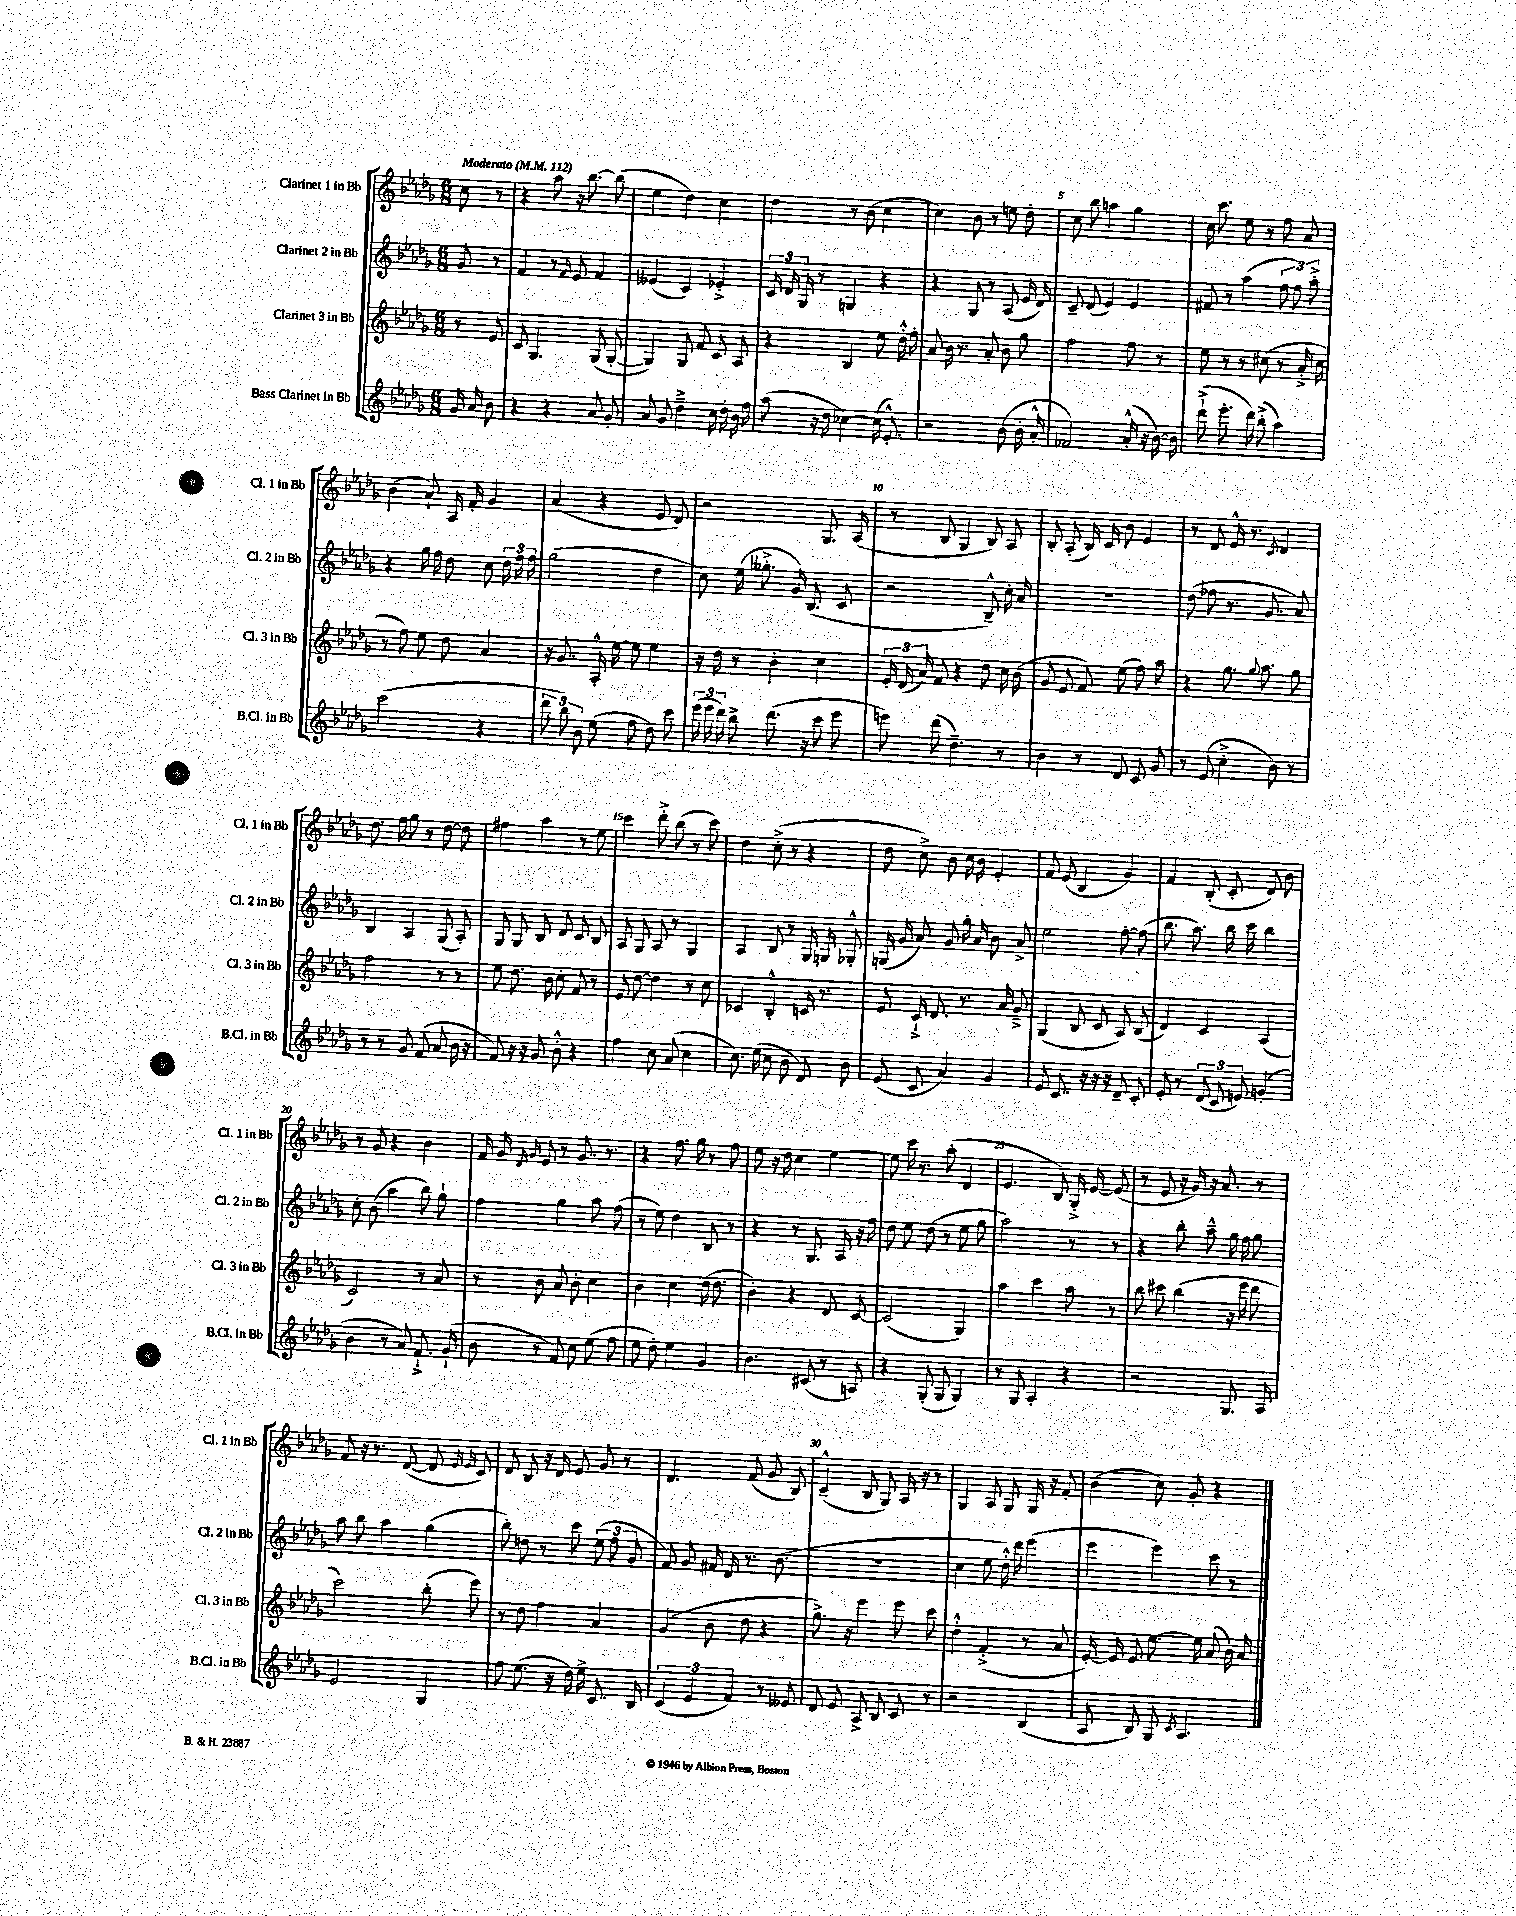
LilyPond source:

<<
\new StaffGroup <<
\new Staff = "s0" \with { instrumentName = "Clarinet 1 in Bb" shortInstrumentName = "Cl. 1 in Bb" } {
    \clef treble \key des \major \numericTimeSignature \time 6/8 \partial 4 \tempo "Moderato" 4 = 112
    \autoBeamOff c''8 r8 |
    r4 aes''8 r16 bes''8.~ bes''8( |
    ees''4 des''4) c''4 |
    des''4 r8 bes'8( c''4 |
    c''4) bes'8 r8 e''8 des''8-. |
    c''8 bes''8 a''4 ges''4 |
    c''16 c'''8. ees''8 r8 f''8 aes'8 |
    bes'4( aes'8-!) aes16 f'16-. ges'4 |
    aes'4( r4 ees'8 des'8) |
    r2 ges8. aes16( |
    r8 bes8 ges4 bes8) aes8 |
    bes8-. aes8-.( bes16) c'16 bes'8 ees'4 |
    r8 des'8 ees'16-^ r8. \acciaccatura { c'8 } des'4 |
    des''8. f''16 ges''8 r8 des''8~ des''8 |
    fis''4 aes''4 r8 ees''8 |
    c'''4 des'''8-.-> bes''8( r8 c'''8) |
    des''4 c''8-.->( r8 r4 |
    des''8 c''8->) bes'8 c''16 bes'16 ees'4-. |
    f'8 ees'8( bes4 ges'4) |
    f'4 bes8-.( c'8-. des'8) bes'8 |
    r8 ges'8 r4 bes'4 |
    f'16 ges'16 \grace { des'16 ges'16 } ees'8 r8 ges'8. r8. |
    r4 f''8. ges''16 r8 f''8 |
    ees''8 r16 des''16 c''4 ees''4~ |
    ees''8 c'''16 r8. aes''8-.( des'4 |
    ees'4. bes8) ges16-.-> ees'16~ ees'8( |
    r8 ees'8 r16 ges'16) r16 aes'8. r8 |
    f'8 r16 r8. des'8~( des'8 \grace { ees'16 ees'16 } c'8) |
    des'8 bes8 r16 des'16 ees'8 ges'8 r8 |
    des'4. f'8( ges'8 bes8) |
    c'4---^( bes8 ges8) aes16 r16 r8 |
    ges4 aes8 ges8 ges16 r16 f'8-. |
    bes'4( c''8) ges'8-. r4 \bar "|." |
}
\new Staff = "s1" \with { instrumentName = "Clarinet 2 in Bb" shortInstrumentName = "Cl. 2 in Bb" } {
    \clef treble \key des \major \numericTimeSignature \time 6/8 \partial 4
    \autoBeamOff ges'8 r8 |
    f'4 r8 \grace { f'16 } ees'8 f'4 |
    eeses'4( c'4) ees'4-.-> |
    \tuplet 3/2 { c'16 des'16 ges16 } r8 g4 r4 |
    r4 ges8 r8 aes8( ees'16 des'16) |
    c'8-- des'8( ees'4) ees'4 |
    fis'8 r8 aes''4( \tuplet 3/2 { f''8 f''8) aes''8-.-> } |
    r4 ges''16 f''16 des''8 c''8 \tuplet 3/2 { des''16 f''16 f''16 } |
    ges''2( des''4 |
    c''8) ees''16( geses''8.-.-> ges'16) bes8.( c'8 |
    r2 bes8---^) c''16-. aes'16 |
    R2. |
    des''8( fes''8 r8. ges'8. aes'8) |
    bes4 aes4 ges8( aes8-.) |
    ges8 ges8 bes8 des'8 c'8 bes8 |
    aes8 ges8 aes8 r8 ges4 |
    aes4 bes8 r8 ges16 g16 ges8-.-^ |
    g16( ges'16 aes'8) ges'8 ges''16-. aes'16 bes'8 aes'8-> |
    ees''2 f''8~-. f''8( |
    bes''8. aes''8.) bes''16 c'''16 bes''4 |
    c''8-. bes'8( aes''4 bes''8) ges''8-! |
    f''4 ges''4 aes''8 f''8( |
    r8 ees''8) des''4 bes8 r8 |
    r4 r8 ges8. aes16 r16 f''16 |
    des''8 ees''8 des''8( r8 ees''8 ges''8 |
    aes''2) r8 r8 |
    r4 bes''8-. aes''8---^ ges''16 f''16 ges''8 |
    aes''8 bes''8 aes''4 ges''4( |
    bes''8-.) d''8 r8 c'''8 \tuplet 3/2 { ees''8( f''8 ges'8 } |
    f'8) ges'8 fis'16 des'16 r8. bes'8.( |
    R2. |
    c''4 ees''8 des''16-.-^) des'''16 ees'''4( |
    ees'''4 ees'''4) c'''8 r8 \bar "|." |
}
\new Staff = "s2" \with { instrumentName = "Clarinet 3 in Bb" shortInstrumentName = "Cl. 3 in Bb" } {
    \clef treble \key des \major \numericTimeSignature \time 6/8 \partial 4
    \autoBeamOff r8 ees'8 |
    c'8 ges4. ges8( ges8~-. |
    ges4) ges8 f'8 c'8 aes8 |
    r4 bes4 ees''8 des''16-.-^ f''16-. |
    aes'8 bes'16 r8. aes'8-. bes'8 ges''8 |
    f''2 f''8 r8 |
    ees''8 r8 r8 cis''8( r8 aes'16-.-> cis''16 |
    r8 f''8) ees''8 des''8 aes'4 |
    r16 ges'8. aes16-.-^ ees''16~ ees''8 ees''4 |
    r16 des''16 r8 bes'4-. c''4 |
    \tuplet 3/2 { ees'16-. des'16( aes'16) } f'8 r4 des''8 c''16 bes'16( |
    ges'8 ees'8 f'8) ees''8( f''8) aes''8 |
    r4 ges''8. \appoggiatura { ges''8 } aes''8. ges''8 |
    f''2 r8 r8 |
    ees''8 des''8. bes'16 c''8-. f'8 r8 |
    ees'8 des''8~ des''4 r8 c''8 |
    ces'4 bes4-.-^ c'16 r8. |
    ees'8 c'16-!-> des'8. r8. aes'16 ges'8---> |
    ges4( bes8 c'8 aes8) bes8( |
    des'4) c'4 aes4( |
    c'2) r8 aes'8 |
    r8 bes'8 aes'8 bes'8-. c''4 |
    bes'4 c''4 des''16( des''8. |
    bes'4-.) r4 des'8 c'8~ |
    c'2( ges4) |
    aes''4 c'''4 aes''8 r8 |
    bes''8 cis'''8 bes''4( r16 ees'''16 des'''8 |
    c'''2) bes''8-.( ees'''8) |
    r8 des''8 f''4 aes'4 |
    ges'4( bes'8 des''8 r4 |
    ges''8.->) r16 ees'''4 ees'''8 c'''8 |
    des''4-.-^ f'4-.->( r8 aes'8 |
    ees'16~-.) ees'16 ees'8 ees''8.~ ees''16 aes'8( bes'16) aes'16 \bar "|." |
}
\new Staff = "s3" \with { instrumentName = "Bass Clarinet in Bb" shortInstrumentName = "B.Cl. in Bb" } {
    \clef treble \key des \major \numericTimeSignature \time 6/8 \partial 4
    \autoBeamOff ges'16 aes'16 bes'8 |
    r4 r4 aes'8 ges'8-. |
    aes'8 ges'8 des''4---> c''16 des''16-. bes'16 f''16 |
    aes''8( r16 des''16 ces''4~) ces''16( ees'8.-.-^) |
    r2 bes'8( bes'16-. aes'16-.-^ |
    fes'2) aes'16-.-^( r16 bes'16~) bes'16 |
    des'''8-!->( ees'''8.-. des'''16) bes''8-.->( aes''4) |
    c'''2( r4 |
    \tuplet 3/2 { des'''8 bes''8) bes'8 } ees''8( f''8 des''8) c'''8 |
    \tuplet 3/2 { ees'''16( ees'''16 des'''16) } bes''8-> des'''8.( r16 c'''8 ees'''8 |
    e'''8) des'''8( des''4.--) r8 |
    bes'4 r8 des'8 c'8 ges'8 |
    r8 ees'8( c''4-.-> bes'8) r8 |
    r8 r8 ges'8 f'8( aes'8 bes'16 r16 |
    f'8) r16 r16 ges'8 bes'8-.-^ r4 |
    f''4 c''8 aes'8( c''4 |
    c''8.) ees''16( c''8 bes'8 des'8) bes'8 |
    ees'8( c'8 aes'4) ges'4 |
    ees'8 c'8. r16 r16 r16 des'8-- c'8-. |
    ees'8-. r8 \tuplet 3/2 { des'8( c'8 e'8) } g'4-.( |
    bes'4 r8 aes'8) f'8.-!-> ges'16-!( |
    bes'8 r8 f'8) c''8 ees''8( f''8 |
    ees''8 des''8-.) ees''4 ges'4 |
    bes'4. cis'8( r8 a8) |
    r4 ges8-.( ges8 ges4) |
    r8 ges8 aes4-. r4 |
    r2 ges8. aes16 |
    ees'2 ges4 |
    f''8 ees''8.( r16 des''16) ees''16-> c'8. bes16 |
    \tuplet 3/2 { c'4( ees'4 f'4) } r8 eeses'8 |
    des'8 ees'8 aes8-> bes8 c'8 r8 |
    r2 bes4( |
    aes8 bes8) ges8 \acciaccatura { c'8 } aes4. \bar "|." |
}
>>
>>
\layout { \context { \Score \override BarNumber.break-visibility = ##(#f #t #t) barNumberVisibility = #(every-nth-bar-number-visible 5) } }
